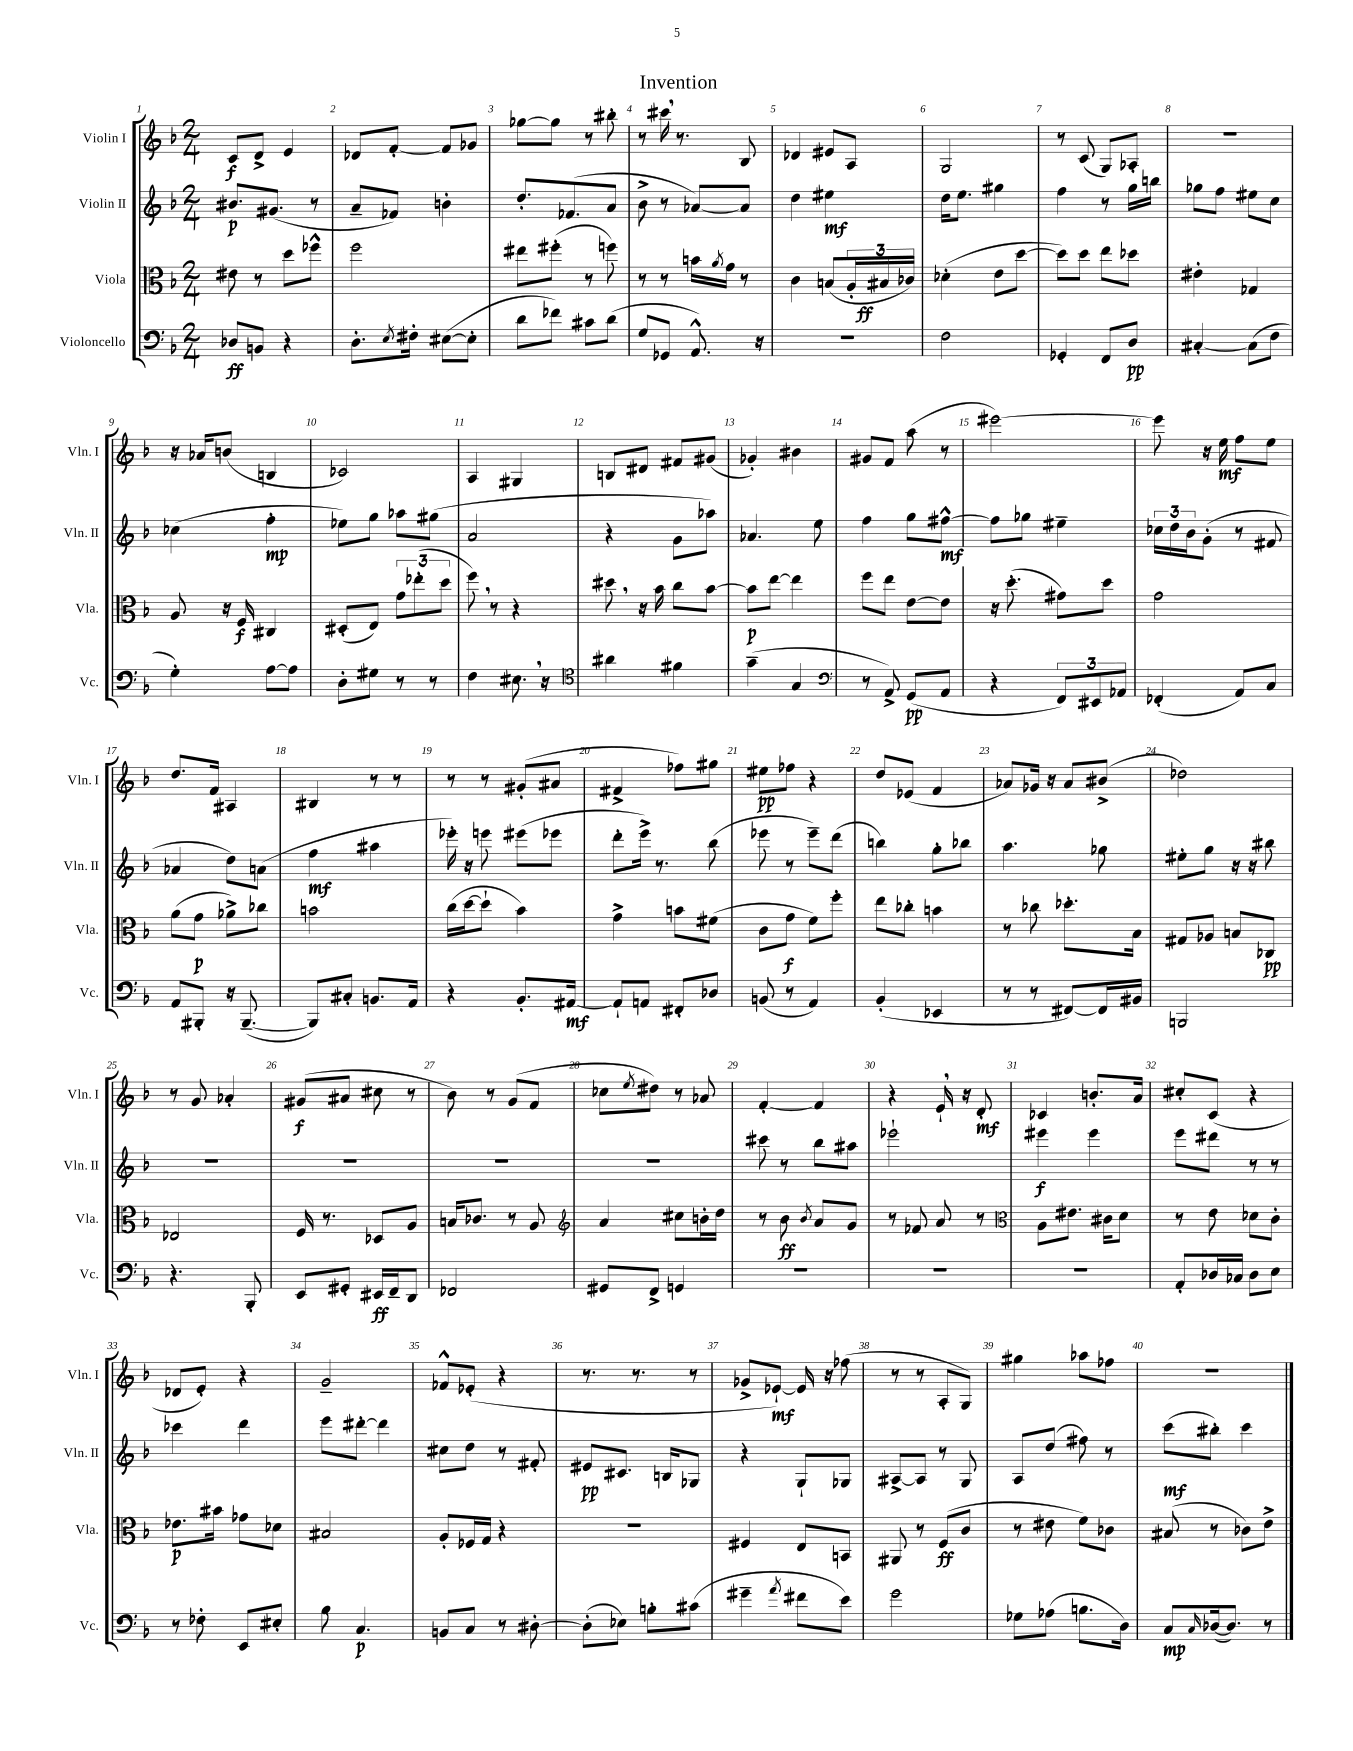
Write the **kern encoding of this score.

**kern	**kern	**kern	**kern
*staff4	*staff3	*staff2	*staff1
*clefF4	*clefC3	*clefG2	*clefG2
*k[b-]	*k[b-]	*k[b-]	*k[b-]
*M2/4	*M2/4	*M2/4	*M2/4
8D-	8e#	8.b#	8c
8BB	8r	.	8d^
.	.	(8.g#	.
4r	8dd	.	4e
.	8ff-^^	8r	.
=	=	=	=
8.D'	2ff	8a~	8d-
.	.	8f-)	[8f'
8qE	.	.	.
16F#'	.	.	.
([8E#	.	4b'	8f]
8E#']	.	.	8g-
=	=	=	=
8d	8ee#	8.dd'	[8gg-
8f-)	(8ff#'	.	8gg-]
.	.	(8.f-	.
8c#	8r	.	8r
(8d	8ff)	8a	8bb#'
=	=	=	=
8G	8r	8b-^	8r
8GG-	8r	8r	16ccc#
.	.	.	8.r
8.AA^^)	16b	[8a-)	.
.	8qa	.	.
.	16g	.	.
.	8r	8a-]	8B-
16r	.	.	.
=	=	=	=
2r	4c	4dd	4d-
.	(8B	4ee#	8e#
.	24A'	.	8A
.	24B#	.	.
.	24c-)	.	.
=	=	=	=
2F	(4d-'	16dd	2G
.	.	8.ee	.
.	8e	4gg#	.
.	[8dd	.	.
=	=	=	=
4GG-'	8dd])	4ff	8r
.	8dd	.	(8c
8FF	8ee	8r	8G)
8D	8dd-	16gg	8A-'
.	.	16bb	.
=	=	=	=
[4C#'	4e#'	8gg-	2r
.	.	8ff	.
(8C#]	4G-	8ee#	.
8F	.	8cc	.
=	=	=	=
4G')	8A	(4cc-	16r
.	.	.	16a-
.	16r	.	(8b
.	16F	.	.
[8A	4C#	4ff'	4B
8A]	.	.	.
=	=	=	=
8D'	(8D#'	8ee-)	2c-)
8G#	8E)	8gg	.
8r	12g	8aa-	.
.	(12ee-'	.	.
8r	.	(8gg#	.
.	12dd	.	.
=	=	=	=
4F	8ff)	2a	4A
.	8r	.	.
8.E#	4r	.	4G#
16r	.	.	.
=	=	=	=
*clefC4	*	*	*
4a#	8dd#	4r	8B
.	16r	.	8d#
.	16b-	.	.
4f#	8cc	8g	8f#
.	[8b-	8aa-)	(8g#
=	=	=	=
(4g~	8b-]	4.a-	4g-')
.	[8ee	.	.
4G	4ee]	.	4b#
.	.	8ee	.
=	=	=	=
*clefF4	*	*	*
8r	8ff	4ff	8g#
8AA^)	8ee	.	8f
(8GG	[8e	8gg	(8aa
8AA	8e]	[8ff#^^	8r
=	=	=	=
4r	16r	8ff#]	[2eee#)
.	(8.dd'	.	.
.	.	8gg-	.
12FF)	8g#)	4ee#~	.
12EE#	.	.	.
.	8dd	.	.
12AA-	.	.	.
=	=	=	=
(4FF-'	2g	24cc-	8eee#]
.	.	24dd	.
.	.	24b-	.
.	.	(8g'	16r
.	.	.	16ee
8AA)	.	8r	8ff
8C	.	8f#	8ee
=	=	=	=
8AA	(8a	4a-	8.dd
8BBB#'	8g	.	.
.	.	.	16f
16r	8a-^)	8dd)	4A#
([8.BBB#~	.	.	.
.	8cc-	(8a	.
=	=	=	=
8BBB#])	2b	4ff	4B#
8C#'	.	.	.
8.BB	.	4aa#	8r
.	.	.	8r
16AA	.	.	.
=	=	=	=
4r	(16cc	16eee-')	8r
.	[16dd	16r	.
.	8dd`]	8eee	8r
8.BB-'	4b-)	(8eee#	(8g#'
.	.	8eee-	8a#
[16AA#	.	.	.
=	=	=	=
8AA#`]	4g^	8ddd'	4f#^
8AA	.	16eee^)	.
.	.	8.r	.
8FF#'	8b	.	8ff-)
8D-	(8f#	(8bb-	8gg#
=	=	=	=
(8BB	8c	8eee-	8ee#
8r	8g	8r	8ff-
4AA)	8f)	8eee-~)	4r
.	8ff'	(8ddd	.
=	=	=	=
(4BB-'	8ee	4bb)	8dd
.	8cc-'	.	(8e-
4EE-	4b	8gg'	4f
.	.	8bb-	.
=	=	=	=
8r	8r	4.aa	8a-)
8r	8cc-	.	16g-
.	.	.	16r
[8FF#)	8.dd-'	.	8a-
16FF#]	.	8gg-	(8b#^
16BB#	16B-	.	.
=	=	=	=
2BBB	8G#	8ee#'	2dd-)
.	8A-	8gg	.
.	8B	16r	.
.	.	16r	.
.	8C-	8bb#	.
=	=	=	=
4.r	2E-	2r	8r
.	.	.	8g
.	.	.	4a-'
8BBB-'	.	.	.
=	=	=	=
8EE	16F	2r	(8g#
.	8.r	.	.
8GG#'	.	.	8a#
16EE#	8D-	.	8cc#
16FF~	.	.	.
8DD	8A	.	8r
=	=	=	=
2FF-	16B	2r	8b-)
.	8.c-	.	.
.	.	.	8r
.	8r	.	(8g
.	8A	.	8f
=	=	=	=
*	*clefG2	*	*
8GG#	4a	2r	8cc-
.	.	.	8qee
8FF^	.	.	8dd#)
4GG	8cc#	.	8r
.	16b'	.	8a-
.	16dd	.	.
=	=	=	=
2r	8r	8ccc#	[4f'
.	8b-	8r	.
.	8qb-	.	.
.	8a	8bb-	4f]
.	8g	8aa#	.
=	=	=	=
2r	8r	2eee-`	4r
.	8f-	.	.
.	8a	.	16e`
.	.	.	16r
.	8r	.	8d'
=	=	=	=
*	*clefC3	*	*
2r	8A	4eee#	4c-
.	8.e#	.	.
.	.	4eee#	8.b'
.	16c#	.	.
.	8d	.	.
.	.	.	16a
=	=	=	=
8AA'	8r	8eee	8cc#'
16D-	8e	8ddd#	(8c
16C-	.	.	.
8D-	8d-	8r	4r
8E	8c'	8r	.
=	=	=	=
8r	8.e-	4ccc-	8d-
8F-'	.	.	8e')
.	16b#	.	.
8EE	8g-	4ddd	4r
8E#'	8d-	.	.
=	=	=	=
8B-	2B#	8eee	2g~
4.C	.	[8ddd#'	.
.	.	4ddd#]	.
=	=	=	=
8BB	8A'	8cc#	8f-^^
8C	16F-	8dd	(8e-'
.	16G	.	.
8r	4r	8r	4r
[8D#'	.	8f#'	.
=	=	=	=
(8D#']	2r	8e#	8.r
8E-)	.	8.c#	.
.	.	.	8.r
8B'	.	.	.
.	.	16B	.
(8c#	.	8G-	8r
=	=	=	=
4g#~	4F#	4r	8g-^
.	.	.	[8e-`)
8qa	.	.	.
8f#	8E	8G`	16e-]
.	.	.	16r
8e)	8BB	8G-	(8ff-
=	=	=	=
2g	8AA#	[8A#^	8r
.	8r	8A#]	8r
.	(8F	8r	8A'
.	8c	8G	8G)
=	=	=	=
8G-	8r	8A	4gg#
(8A-	8e#	(8dd	.
8.B	8f)	8ff#)	8aa-
.	8c-	8r	8ff-
16D)	.	.	.
=	=	=	=
8C	(8B#	(8ccc	2r
16qqC	.	.	.
([16D-	8r	8bb#')	.
8.D-])	.	.	.
.	8c-)	4ccc	.
8r	8e^	.	.
==	==	==	==
*-	*-	*-	*-
